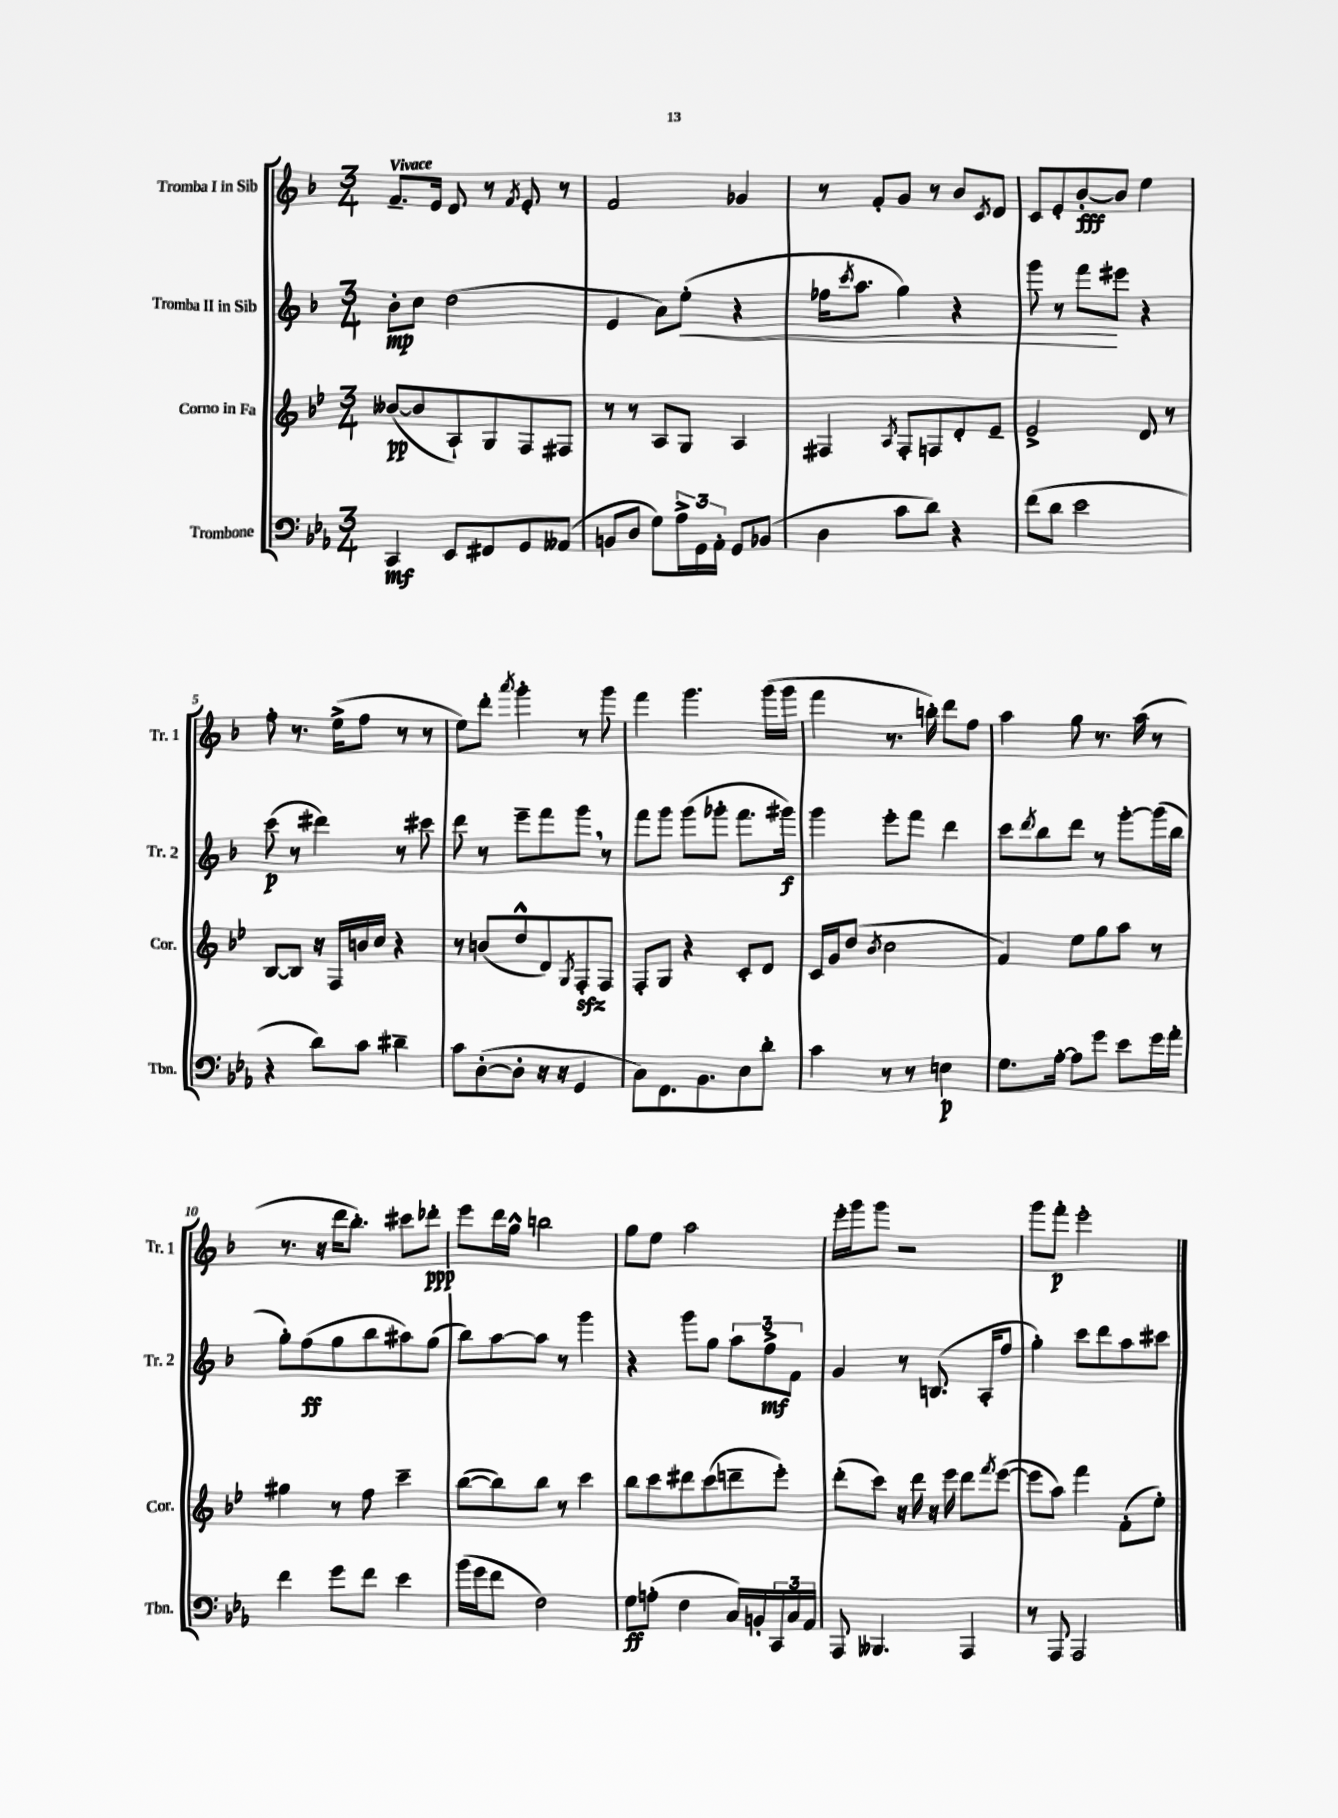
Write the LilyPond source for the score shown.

<<
\new StaffGroup <<
\new Staff = "s0" \with { instrumentName = "Tromba I in Sib" shortInstrumentName = "Tr. 1" } {
    \clef treble \key f \major \numericTimeSignature \time 3/4 \tempo "Vivace"
    f'8.-- e'16 d'8 r8 \acciaccatura { f'8 } e'8-. r8 |
    f'2 ges'4 |
    r8 f'8-. g'8 r8 bes'8 \acciaccatura { c'8 } d'8 |
    c'8 e'8-. bes'8~-.\fff bes'8 e''4 |
    f''8-. r8. e''16->( f''8 r8 r8 |
    e''8) d'''8-. \acciaccatura { a'''8 } g'''4-. r8 g'''8 |
    f'''4 g'''4. g'''16( g'''16 |
    f'''4 r8. b''16-.) d'''8 f''8 |
    a''4 g''8 r8. a''16( r8 |
    r8. r16 d'''16 bes''8.-.) cis'''8 des'''8-.\ppp |
    e'''8 d'''16 g''16-^ b''2 |
    g''8 e''8 a''2 |
    e'''16-. g'''16 g'''8 r2 |
    g'''8 f'''8-.\p e'''2-. \bar "|." |
}
\new Staff = "s1" \with { instrumentName = "Tromba II in Sib" shortInstrumentName = "Tr. 2" } {
    \clef treble \key f \major \numericTimeSignature \time 3/4
    bes'8-.\mp c''8 d''2( |
    e'4 a'8) e''8-.\<( r4 |
    fes''16 \acciaccatura { c'''8 } a''8. g''4) r4 |
    g'''8 r8 f'''8\! eis'''8 r4 |
    c'''8\p( r8 dis'''4) r8 cis'''8 |
    d'''8 r8 e'''8-- f'''8 g'''8 \breathe r8 |
    f'''8 g'''8 g'''8( ges'''8-. f'''8. gis'''16\f) |
    g'''4 e'''8-. f'''8 d'''4 |
    c'''8 \acciaccatura { d'''8 } bes''8 d'''8 r8 g'''8~-. g'''16( bes''16 |
    g''8-.) f''8\ff( g''8 bes''8 ais''8) g''8( |
    bes''8) a''8~ a''8 r8 g'''4 |
    r4 g'''8 g''8 \tuplet 3/2 { a''8 f''8->\mf f'8 } |
    g'4 r8 b8.( a16-. f''8 |
    g''4-.) c'''8 d'''8 a''8 cis'''8 \bar "|." |
}
\new Staff = "s2" \with { instrumentName = "Corno in Fa" shortInstrumentName = "Cor." } {
    \clef treble \key bes \major \numericTimeSignature \time 3/4
    beses'8~\pp( beses'8 a8-!) g8 f8 fis8 |
    r8 r8 a8 g8 a4 |
    fis4 \acciaccatura { a8 } fis8-. f8 d'8-. ees'8-- |
    ees'2-> d'8 r8 |
    bes8~ bes8 r16 f16 b'16 c''16 r4 |
    r8 b'8( d''8-^ d'8) \acciaccatura { g8 } f8-.\sfz f8 |
    f8-. g8 r4 c'8-. d'8 |
    c'16 g'16 d''8( \acciaccatura { bes'8 } c''2 |
    f'4) ees''8 g''8 a''8 r8 |
    gis''4 r8 f''8 c'''4-- |
    bes''8~( bes''8) bes''8 r8 c'''4 |
    bes''8 c'''8 dis'''8 c'''8( d'''8-- ees'''8-.) |
    d'''8-.( c'''8) r16 d'''16 r16 ees'''16 d'''8 \acciaccatura { f'''8 } ees'''8~( |
    ees'''8 a''8) f'''4 f'8-.( ees''8-.) \bar "|." |
}
\new Staff = "s3" \with { instrumentName = "Trombone" shortInstrumentName = "Tbn." } {
    \clef bass \key ees \major \numericTimeSignature \time 3/4
    c,4\mf ees,8 fis,8 g,8 aeses,8( |
    b,8 d8 g8) \tuplet 3/2 { aes16-> g,16 aes,16-. } g,8 bes,8( |
    d4 c'8 d'8) r4 |
    f'8( d'8 ees'2 |
    r4 d'8) c'8 dis'4-- |
    c'8 d8~-.( d8-. r16 r16 g,4 |
    c8) f,8. bes,8. ees8 d'8-. |
    c'4 r8 r8 e4\p |
    g8. aes16~-. aes8 g'8 ees'8 g'16 aes'16-. |
    f'4 g'8 f'8 ees'4 |
    bes'16( g'16 f'8 f2) |
    g8\ff a8-.( f4 c16) b,16-. \tuplet 3/2 { c,16 c16 aes,16 } |
    aes,,8 beses,,4. aes,,4 |
    r8 aes,,8 aes,,2 \bar "|." |
}
>>
>>
